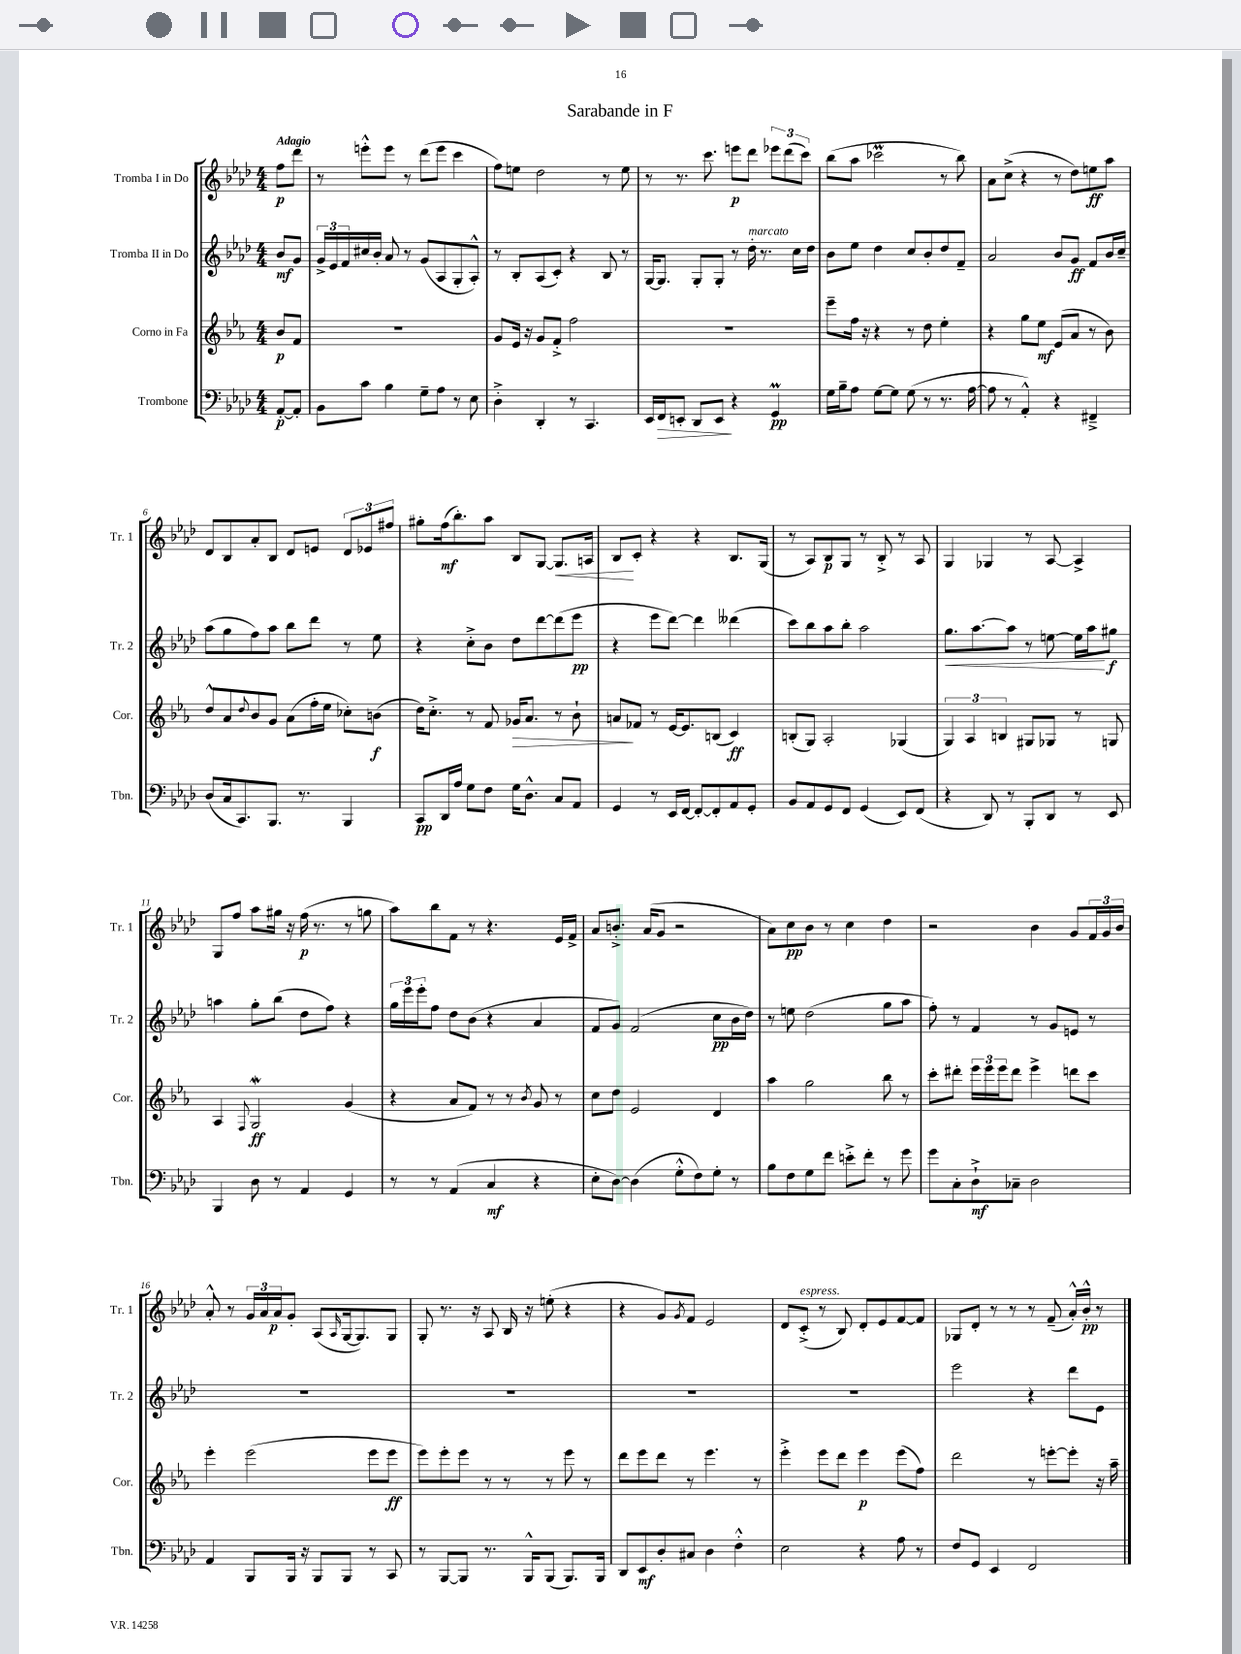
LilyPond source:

\header { title = "Sarabande in F" }
<<
\new StaffGroup <<
\new Staff = "s0" \with { instrumentName = "Tromba I in Do" shortInstrumentName = "Tr. 1" } {
    \clef treble \key aes \major \numericTimeSignature \time 4/4 \partial 4 \tempo "Adagio"
    f''8\p des'''8 |
    r8 e'''8-.-^ e'''8 r8 des'''8( e'''8 c'''4 |
    f''8) e''8 des''2 r8 e''8 |
    r8 r8. c'''8. e'''8\p des'''8 \tuplet 3/2 { ees'''8 des'''8( c'''8) } |
    bes''8( aes''8 ces'''2\prall r8 bes''8) |
    aes'8 c''8->( r4 r8 des''8) e''8\ff aes''8 |
    des'8 bes8 aes'8-. bes8 des'8 e'8 \tuplet 3/2 { des'8 ees'8 fis''8 } |
    gis''8-. f''16\mf( bes''8.-.) aes''8 bes8 g8~ g8.\< a16 |
    bes8\! c'8-. r4 r4 bes8. g16( |
    r8 aes8) bes8\p g8 r8 bes8-.-> r8 aes8 |
    g4 ges4 r8 aes8~ aes4-> |
    g8 f''8 aes''8 gis''16 r16 f''16\p( r8. r8 g''8 |
    aes''8) bes''8 f'8 r8 r4. ees'16 f'16-> |
    aes'8 b'8.-.-> aes'16( g'8 r2 |
    aes'8) c''8\pp bes'8 r8 c''4 des''4 |
    r2 bes'4 g'8 \tuplet 3/2 { f'16 g'16 bes'16 } |
    aes'8-.-^ r8 \tuplet 3/2 { g'16 aes'16 aes'16\p } g'8-. aes8( \grace { aes16 } g16~ g8.) g8 |
    g8-. r8. r16 aes8 bes16 r16 e''8-.( r4 |
    r4 g'8) \acciaccatura { g'8 } f'8 ees'2 |
    des'8 c'8-.->^\markup { \italic "espress." }( r8 bes8) des'8-. ees'8 f'8~ f'8 |
    ges8 des'8-. r8 r8 r8 f'8--( aes'16-.-^) bes'16-.-^\pp r8 \bar "|." |
}
\new Staff = "s1" \with { instrumentName = "Tromba II in Do" shortInstrumentName = "Tr. 2" } {
    \clef treble \key aes \major \numericTimeSignature \time 4/4 \partial 4
    bes'8\mf g'8 |
    \tuplet 3/2 { g'16-> ees'16 f'16 } cis''16 bes'16-. aes'8 r8 g'8( aes8 g8-. aes8-.-^) |
    r8 bes8-. aes8( c'8-.) r4 bes8 r8 |
    g16~ g8. g8-. g8-. r8 des''16-.^\markup { \italic "marcato" } r8. c''16 des''16 |
    bes'8 ees''8 des''4 c''8 bes'8-. des''8 f'8-- |
    aes'2 bes'8 g'8\ff f'8 bes'16 c''16-- |
    aes''8( g''8 f''8) aes''8 bes''8 des'''8 r8 ees''8 |
    r4 c''8-.-> bes'8 des''8 des'''8~ des'''8( ees'''8\pp |
    r4 ees'''8 des'''8~) des'''4 deses'''4( |
    c'''8) bes''8 aes''8 bes''8-. aes''2 |
    g''8.\< aes''8.~ aes''8 r8 e''8~ e''16 aes''16\! gis''8\f |
    a''4 g''8-. bes''8( des''8 f''8) r4 |
    \tuplet 3/2 { g''16 ees'''16 ees'''16-. } f''8 des''8 bes'8( r4 aes'4 |
    f'8 g'8) f'2( c''8\pp bes'16 des''16) |
    r8 e''8 des''2( g''8 aes''8 |
    f''8-.) r8 f'4 r8 g'8 e'8 r8 |
    R1 |
    R1 |
    R1 |
    R1 |
    ees'''2 r4 des'''8 ees'8 \bar "|." |
}
\new Staff = "s2" \with { instrumentName = "Corno in Fa" shortInstrumentName = "Cor." } {
    \clef treble \key ees \major \numericTimeSignature \time 4/4 \partial 4
    bes'8\p f'8 |
    R1 |
    g'8 ees'16 r16 g'8 f'8-.-> f''2 |
    R1 |
    ees'''8-- f''16 r16 r4 r8 d''8 ees''4-. |
    r4 g''8 ees''8\mf ees'8( aes'8 r8 bes'8) |
    d''8-^ aes'8 \appoggiatura { d''8 } bes'8 g'8 aes'8( f''16-. ees''16 ces''8-.) b'8\f( |
    d''16) c''8.-.-> r8 f'8 ges'16\> aes'8. r8 bes'8-! |
    a'8\! fes'8 r8 ees'16~ ees'8. b8( c'4\ff) |
    b8-.( g8) aes2-. ges4( |
    \tuplet 3/2 { g4) aes4 b4 } gis8 ges8 r8 g8 |
    aes4 \appoggiatura { f8 } g2\mordent\ff g'4( |
    r4 aes'8 f'8) r8 r8 \acciaccatura { bes'8 } g'8 r8 |
    c''8 d''8 ees'2 d'4 |
    aes''4 g''2 bes''8 r8 |
    c'''8-. dis'''8-. \tuplet 3/2 { ees'''16 ees'''16 ees'''16 } dis'''8 ees'''4-> d'''8 c'''8 |
    ees'''4-. ees'''2( ees'''8 ees'''8\ff |
    ees'''8) ees'''8-. ees'''8 r8 r8 r8 ees'''8 r8 |
    d'''8 ees'''8 d'''8 r8 ees'''4. r8 |
    ees'''4-.-> ees'''8 d'''8 ees'''4\p ees'''8( f''8) |
    d'''2 r8 e'''8~-. e'''8-. r16 aes''16-- \bar "|." |
}
\new Staff = "s3" \with { instrumentName = "Trombone" shortInstrumentName = "Tbn." } {
    \clef bass \key aes \major \numericTimeSignature \time 4/4 \partial 4
    aes,8~-.\p aes,8-. |
    bes,8 c'8 bes4 g8-- aes8 r8 ees8 |
    des4-.-> des,4-. r8 c,4. |
    ees,16 f,16\> e,8-. des,8 e,8\! r4 g,4\prall\pp |
    g16 bes16-- aes8 g8~ g8 g8( r8 r8. aes16~ |
    aes8 r8 aes,4-.-^) r4 fis,4---> |
    des8( c16 c,8.) bes,,8. r8. bes,,4 |
    c,8\pp des,16 aes16 g8 f8 g16 des8.-^ c8 aes,8 |
    g,4 r8 ees,16 f,16~ f,8~-. f,8-. aes,8 g,8-. |
    bes,8 aes,8 g,8 f,8 g,4( ees,8) f,8( |
    r4 des,8) r8 bes,,8-. des,8 r8 ees,8 |
    bes,,4 des8 r8 aes,4 g,4 |
    r8 r8 aes,4( c4\mf r4 |
    ees8-. des8~) des4( g8-.-^ f8) g8-. r8 |
    bes8 f8 g8 f'8 e'8-.-> f'8-. r8 g'8 |
    g'8 c8-. des8-!->\mf ces8-- des2 |
    aes,4 bes,,8 bes,,16 r16 bes,,8 bes,,8 r8 c,8 |
    r8 bes,,8~ bes,,8 r8. bes,,16-^ bes,,8( bes,,8.) bes,,16 |
    des,8 ees,8\mf des8-. cis8 des4 f4-.-^ |
    ees2 r4 aes8 r8 |
    f8 g,8 ees,4 f,2 \bar "|." |
}
>>
>>
